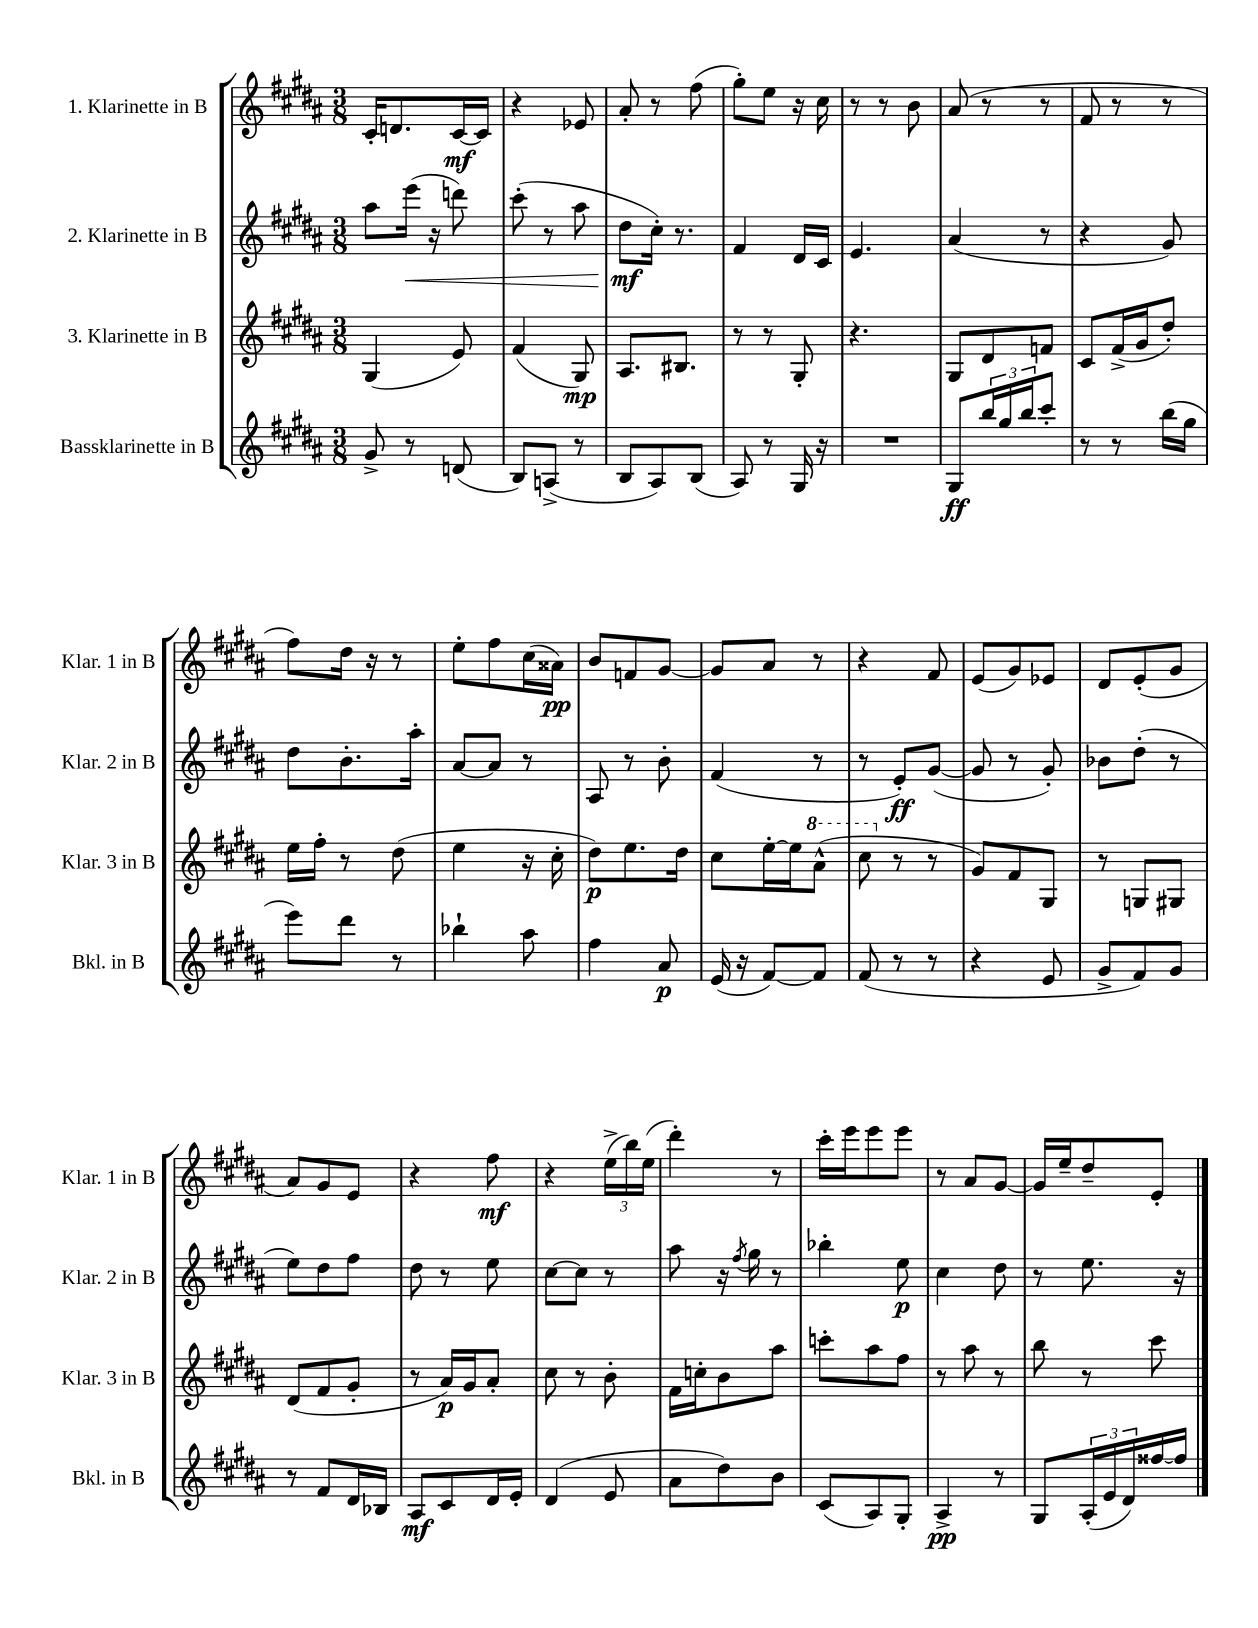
<<
\new StaffGroup <<
\new Staff = "s0" \with { instrumentName = "1. Klarinette in B" shortInstrumentName = "Klar. 1 in B" } {
    \clef treble \key b \major \numericTimeSignature \time 3/8
    cis'16-. d'8. cis'16~\mf cis'16 |
    r4 ees'8 |
    ais'8-. r8 fis''8( |
    gis''8-.) e''8 r16 cis''16 |
    r8 r8 b'8 |
    ais'8( r8 r8 |
    fis'8 r8 r8 |
    fis''8) dis''16 r16 r8 |
    e''8-. fis''8 cis''16( aisis'16\pp) |
    b'8 f'8 gis'8~ |
    gis'8 ais'8 r8 |
    r4 fis'8 |
    e'8( gis'8) ees'8 |
    dis'8 e'8-.( gis'8 |
    ais'8) gis'8 e'8 |
    r4 fis''8\mf |
    r4 \tuplet 3/2 { e''16->( b''16) e''16( } |
    dis'''4-.) r8 |
    cis'''16-. e'''16 e'''8 e'''8 |
    r8 ais'8 gis'8~ |
    gis'16 e''16-- dis''8-- e'8-. \bar "|." |
}
\new Staff = "s1" \with { instrumentName = "2. Klarinette in B" shortInstrumentName = "Klar. 2 in B" } {
    \clef treble \key b \major \numericTimeSignature \time 3/8
    ais''8 e'''16\<( r16 d'''8) |
    cis'''8-.( r8 ais''8 |
    dis''8\mf\! cis''16-.) r8. |
    fis'4 dis'16 cis'16 |
    e'4. |
    ais'4( r8 |
    r4 gis'8) |
    dis''8 b'8.-. ais''16-. |
    ais'8~ ais'8 r8 |
    ais8 r8 b'8-. |
    fis'4( r8 |
    r8 e'8-.\ff) gis'8~( |
    gis'8 r8 gis'8-.) |
    bes'8 dis''8-.( r8 |
    e''8) dis''8 fis''8 |
    dis''8 r8 e''8 |
    cis''8~ cis''8 r8 |
    ais''8 r16 \acciaccatura { fis''8 } gis''16 r8 |
    bes''4-. e''8\p |
    cis''4 dis''8 |
    r8 e''8. r16 \bar "|." |
}
\new Staff = "s2" \with { instrumentName = "3. Klarinette in B" shortInstrumentName = "Klar. 3 in B" } {
    \clef treble \key b \major \numericTimeSignature \time 3/8
    gis4( e'8) |
    fis'4( gis8\mp) |
    ais8. bis8. |
    r8 r8 gis8-. |
    r4. |
    gis8 dis'8 f'8 |
    cis'8 fis'16->( gis'16 dis''8-.) |
    e''16 fis''16-. r8 dis''8( |
    e''4 r16 cis''16-. |
    dis''8\p) e''8. dis''16 |
    cis''8 e''16~-. e''16 \ottava #1 ais''8-^( |
    cis'''8 \ottava #0 r8 r8 |
    gis'8) fis'8 gis8 |
    r8 g8 gis8 |
    dis'8( fis'8 gis'8-. |
    r8 ais'16\p) gis'16 ais'8-. |
    cis''8 r8 b'8-. |
    fis'16 c''16-. b'8 ais''8 |
    c'''8-. ais''8 fis''8 |
    r8 ais''8 r8 |
    b''8 r8 cis'''8 \bar "|." |
}
\new Staff = "s3" \with { instrumentName = "Bassklarinette in B" shortInstrumentName = "Bkl. in B" } {
    \clef treble \key b \major \numericTimeSignature \time 3/8
    gis'8-> r8 d'8( |
    b8) a8->( r8 |
    b8 ais8) b8( |
    ais8) r8 gis16 r16 |
    R4. |
    gis8\ff \tuplet 3/2 { b''16 gis''16 b''16 } cis'''8-. |
    r8 r8 b''16( gis''16 |
    e'''8) dis'''8 r8 |
    bes''4-! ais''8 |
    fis''4 ais'8\p |
    e'16( r16 fis'8~) fis'8 |
    fis'8( r8 r8 |
    r4 e'8 |
    gis'8-> fis'8) gis'8 |
    r8 fis'8 dis'16 bes16 |
    ais8\mf cis'8 dis'16 e'16-. |
    dis'4( e'8 |
    ais'8 dis''8) b'8 |
    cis'8( ais8) gis8-. |
    ais4->\pp r8 |
    gis8 \tuplet 3/2 { ais16-.( e'16 dis'16) } fisis''16~ fisis''16 \bar "|." |
}
>>
>>
\layout { \context { \Score \remove "Bar_number_engraver" } }
